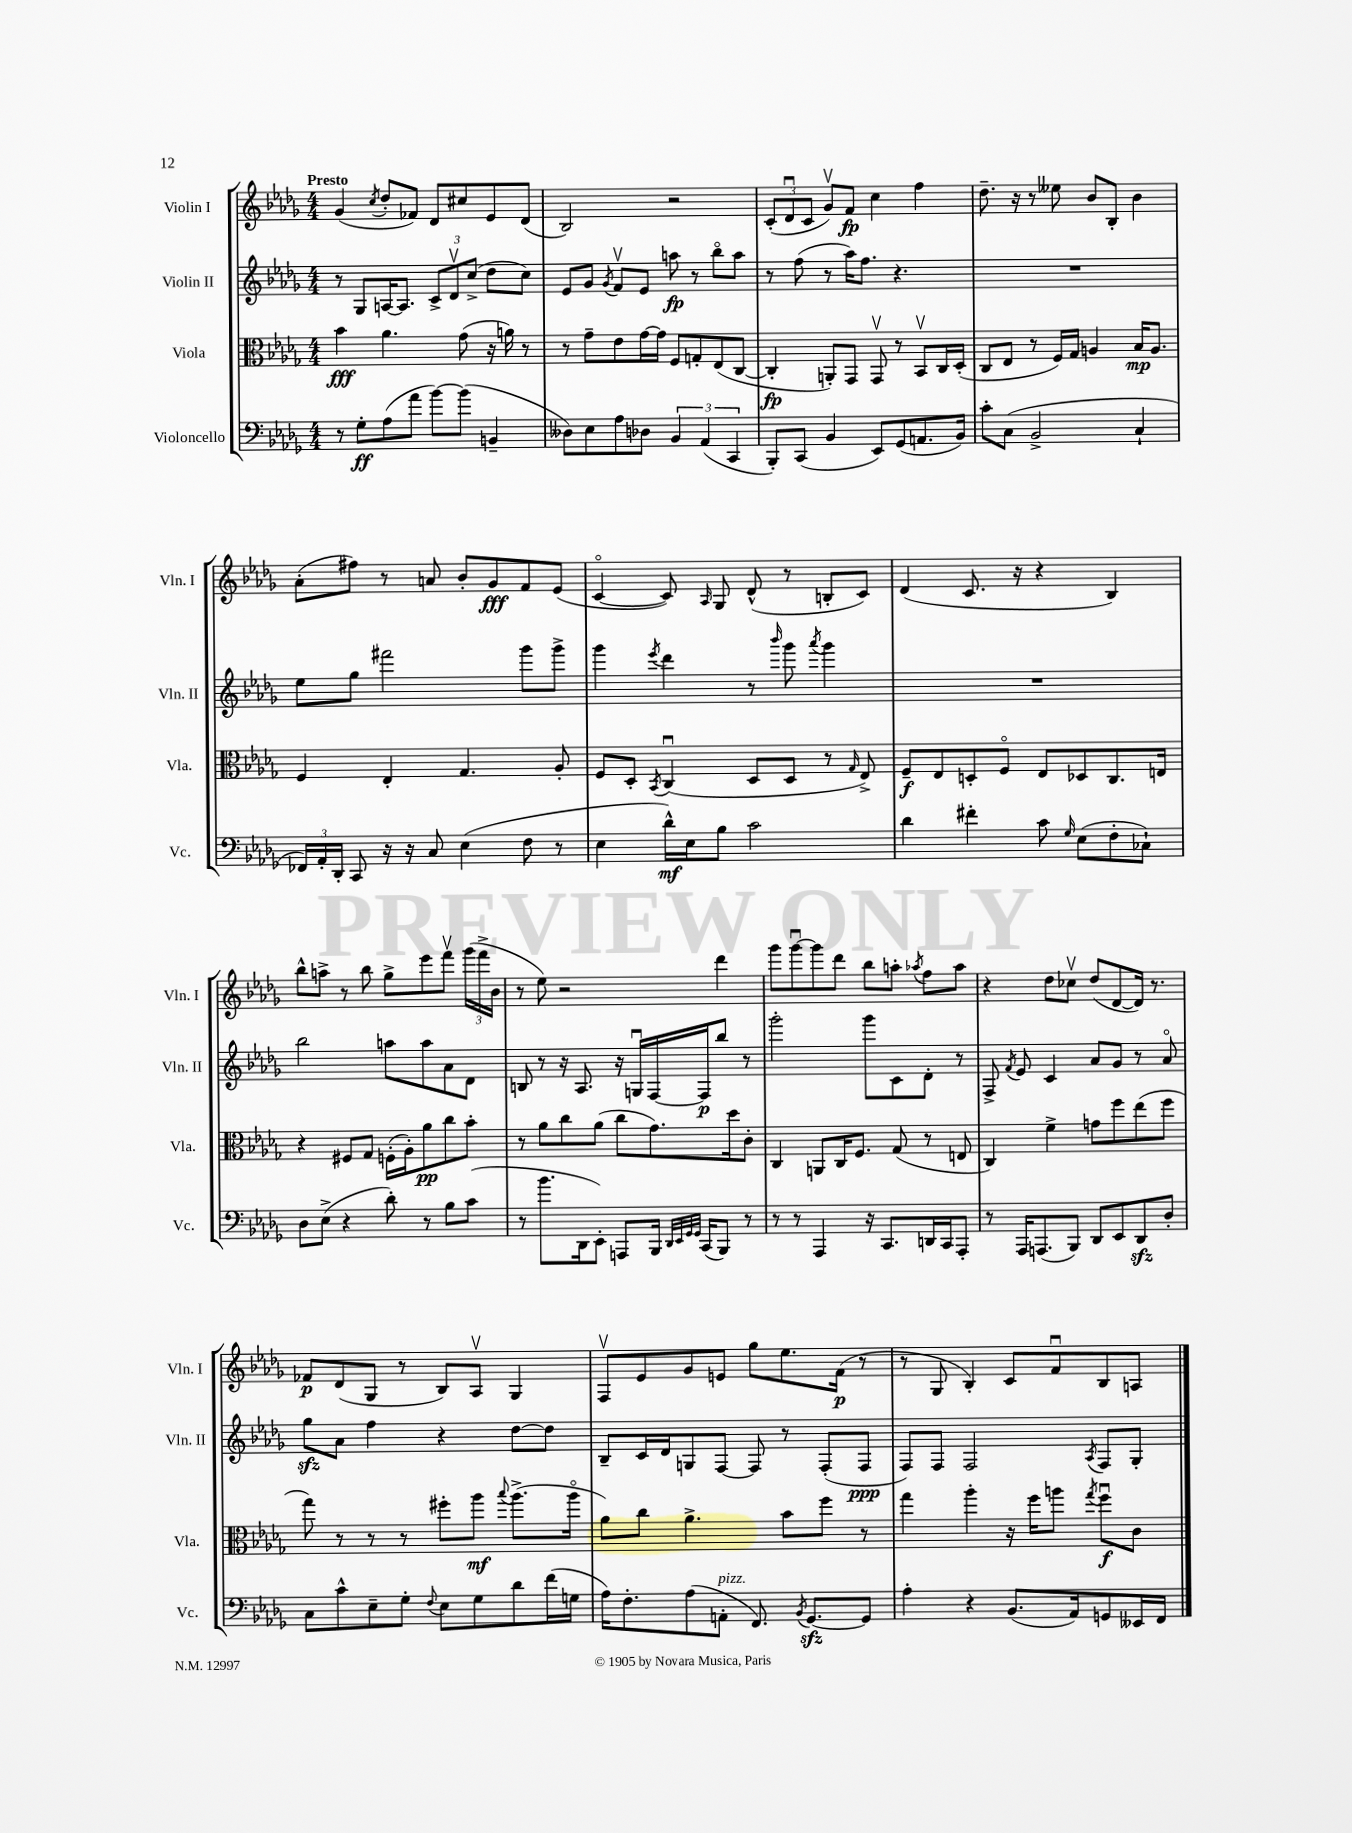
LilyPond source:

<<
\new StaffGroup <<
\new Staff = "s0" \with { instrumentName = "Violin I" shortInstrumentName = "Vln. I" } {
    \clef treble \key des \major \numericTimeSignature \time 4/4 \tempo "Presto"
    \autoBeamOff ges'4( \acciaccatura { c''8 } des''8[-. fes'8]) des'8[ cis''8 ees'8 des'8]( |
    bes2) r2 |
    \tuplet 3/2 { c'8[-.( des'8\downbow c'8] } ges'8[\upbow) f'8]\fp c''4 f''4 |
    des''8.-- r16 r8 eeses''8 bes'8[ bes8]-. bes'4 |
    aes'8[-.( fis''8]) r8 a'8 bes'8[-. ges'8\fff f'8 ees'8]( |
    c'4~\flageolet c'8) \grace { aes16 } ges8 des'8-^( r8 b8[-. c'8]) |
    des'4( c'8. r16 r4 bes4) |
    bes''8[-^ a''8]-> r8 bes''8 ges''8[-> ees'''8 f'''8]\upbow \tuplet 3/2 { ges'''16[( f'''16-> bes'16] } |
    r8 ees''8) r2 des'''4 |
    ges'''8[ ges'''8~\downbow ges'''8 des'''8] bes''8[ a''8]-. \acciaccatura { aes''8 } f''8[ aes''8] |
    r4 des''8[ ces''8]\upbow des''8[( des'8~ des'16]) r8. |
    fes'8[\p des'8( ges8] r8 bes8[) aes8]\upbow ges4 |
    f8[\upbow ees'8 ges'8 e'8] ges''8[ ees''8. f'16]\p( r8 |
    r8 ges8 bes4-.) c'8[ f'8\downbow bes8 a8] \bar "|." |
}
\new Staff = "s1" \with { instrumentName = "Violin II" shortInstrumentName = "Vln. II" } {
    \clef treble \key des \major \numericTimeSignature \time 4/4
    \autoBeamOff r8 ges8[ a16~ a8.] \tuplet 3/2 { c'8[-> des'8\upbow c''8]->( } des''8[ c''8]) |
    ees'8[ ges'8] \acciaccatura { ges'8 } f'8[\upbow ees'8] a''8\fp r8 bes''8[\flageolet a''8] |
    r8 f''8( r8 aes''16[) f''8.] r4. |
    R1 |
    ees''8[ ges''8] fis'''2 ges'''8[ ges'''8]-> |
    ges'''4 \acciaccatura { ees'''8 } des'''4 r8 \grace { bes'''16 } ges'''8 \acciaccatura { aes'''8 } ges'''4 |
    R1 |
    bes''2 a''8[ a''8 aes'8 des'8] |
    b8 r8 r16 aes8. r16 g16[\downbow f16~ f16\p bes''8] r8 |
    ges'''2-. ges'''8[ c'8 des'8]-. r8 |
    f8-> \acciaccatura { f'8 } ees'8 c'4 aes'8[ ges'8] r8 aes'8\flageolet |
    ges''8[\sfz aes'8] f''4 r4 des''8[~ des''8] |
    bes8[-- c'16 des'16 g8 f8]~ f8 r8 f8[-.( f8]\ppp |
    f8[) f8] f2 \acciaccatura { aes8 } f8[ ges8]-. \bar "|." |
}
\new Staff = "s2" \with { instrumentName = "Viola" shortInstrumentName = "Vla." } {
    \clef alto \key des \major \numericTimeSignature \time 4/4
    \autoBeamOff bes'4\fff aes'4. ges'8( r16 a'16) r8 |
    r8 ges'8[-- ees'8 ges'16~ ges'16] f8[ g8-. ees8( c8]~ |
    c4-.\fp a,8[-.) ges,8] ges,8\upbow r8 bes,8[\upbow c16 des16]-.( |
    c8[ ees8] r8 f16[) ges16] a4 bes16[\mp a8.] |
    f4 ees4-. ges4. aes8-. |
    f8[ des8]-. \acciaccatura { bes,8 } c4\downbow( des8[ des8] r8 \grace { ges16 } ees8->) |
    f8[--\f ees8 d8-. f8]\flageolet ees8[ des8 c8. e16] |
    r4 fis8[ ges8] f16[-.( aes16-.) aes'8\pp c''8 bes'8]-. |
    r8 aes'8[ c''8 aes'8]( c''8[ ges'8.) des''16 c'8]-. |
    c4 a,8[ c16 f8.] ges8( r8 e8 |
    c4) f'4-> g'8[ f''8 ees''8( f''8] |
    ges''8) r8 r8 r8 fis''8[-. aes''8]\mf \appoggiatura { bes''8 } aes''8.[->( aes''16]\flageolet |
    aes'8[) c''8] aes'4.-> bes'8[ f''8] r8 |
    ges''4 aes''4-. r16 f''16[ a''8] \acciaccatura { ges''8 } f''8[\downbow\f c'8] \bar "|." |
}
\new Staff = "s3" \with { instrumentName = "Violoncello" shortInstrumentName = "Vc." } {
    \clef bass \key des \major \numericTimeSignature \time 4/4
    \autoBeamOff r8 ges8[-.\ff aes8( aes'8] bes'8[~) bes'8]( b,4-- |
    deses8[) ees8 aes8 des8] \tuplet 3/2 { bes,4 aes,4( c,4 } |
    bes,,8[-.) c,8]( bes,4 ees,8[) ges,8( a,8. bes,16]) |
    c'8[-. c8]( bes,2-> c4-! |
    \tuplet 3/2 { fes,16[) aes,16-. des,16]-. } c,8 r16 r16 c8 ees4( f8 r8 |
    ees4 des'16[-^\mf) ees16 bes8] c'2 |
    des'4 fis'4-. c'8 \grace { ges16 } ees8[( f8-. ces8]-!) |
    des8[ ees8]->( r4 des'8-.) r8 bes8[ c'8]( |
    r8 bes'8.[ des,16 ees,8]-.) a,,8[ bes,,16] \grace { des,32[ ees,32 ges,32 ges,32] } c,16[( bes,,8]) r8 |
    r8 r8 aes,,4 r16 c,8.[ d,16 c,16 aes,,8]-. |
    r8 aes,,16[ a,,8.( bes,,8]) des,8[ ees,8 des,8\sfz des8]-. |
    c8[ c'8-^ ees8-- ges8]-. \appoggiatura { f8 } ees8[ ges8 des'8 f'16( g16] |
    aes16[) f8.-. aes8( a,8]-.^\markup { \italic "pizz." } f,8.) \acciaccatura { bes,8 } ges,8.[~\sfz ges,8] |
    aes4-. r4 bes,8.[( aes,16) g,8 eeses,16 f,16] \bar "|." |
}
>>
>>
\layout { \context { \Score \remove "Bar_number_engraver" } }
